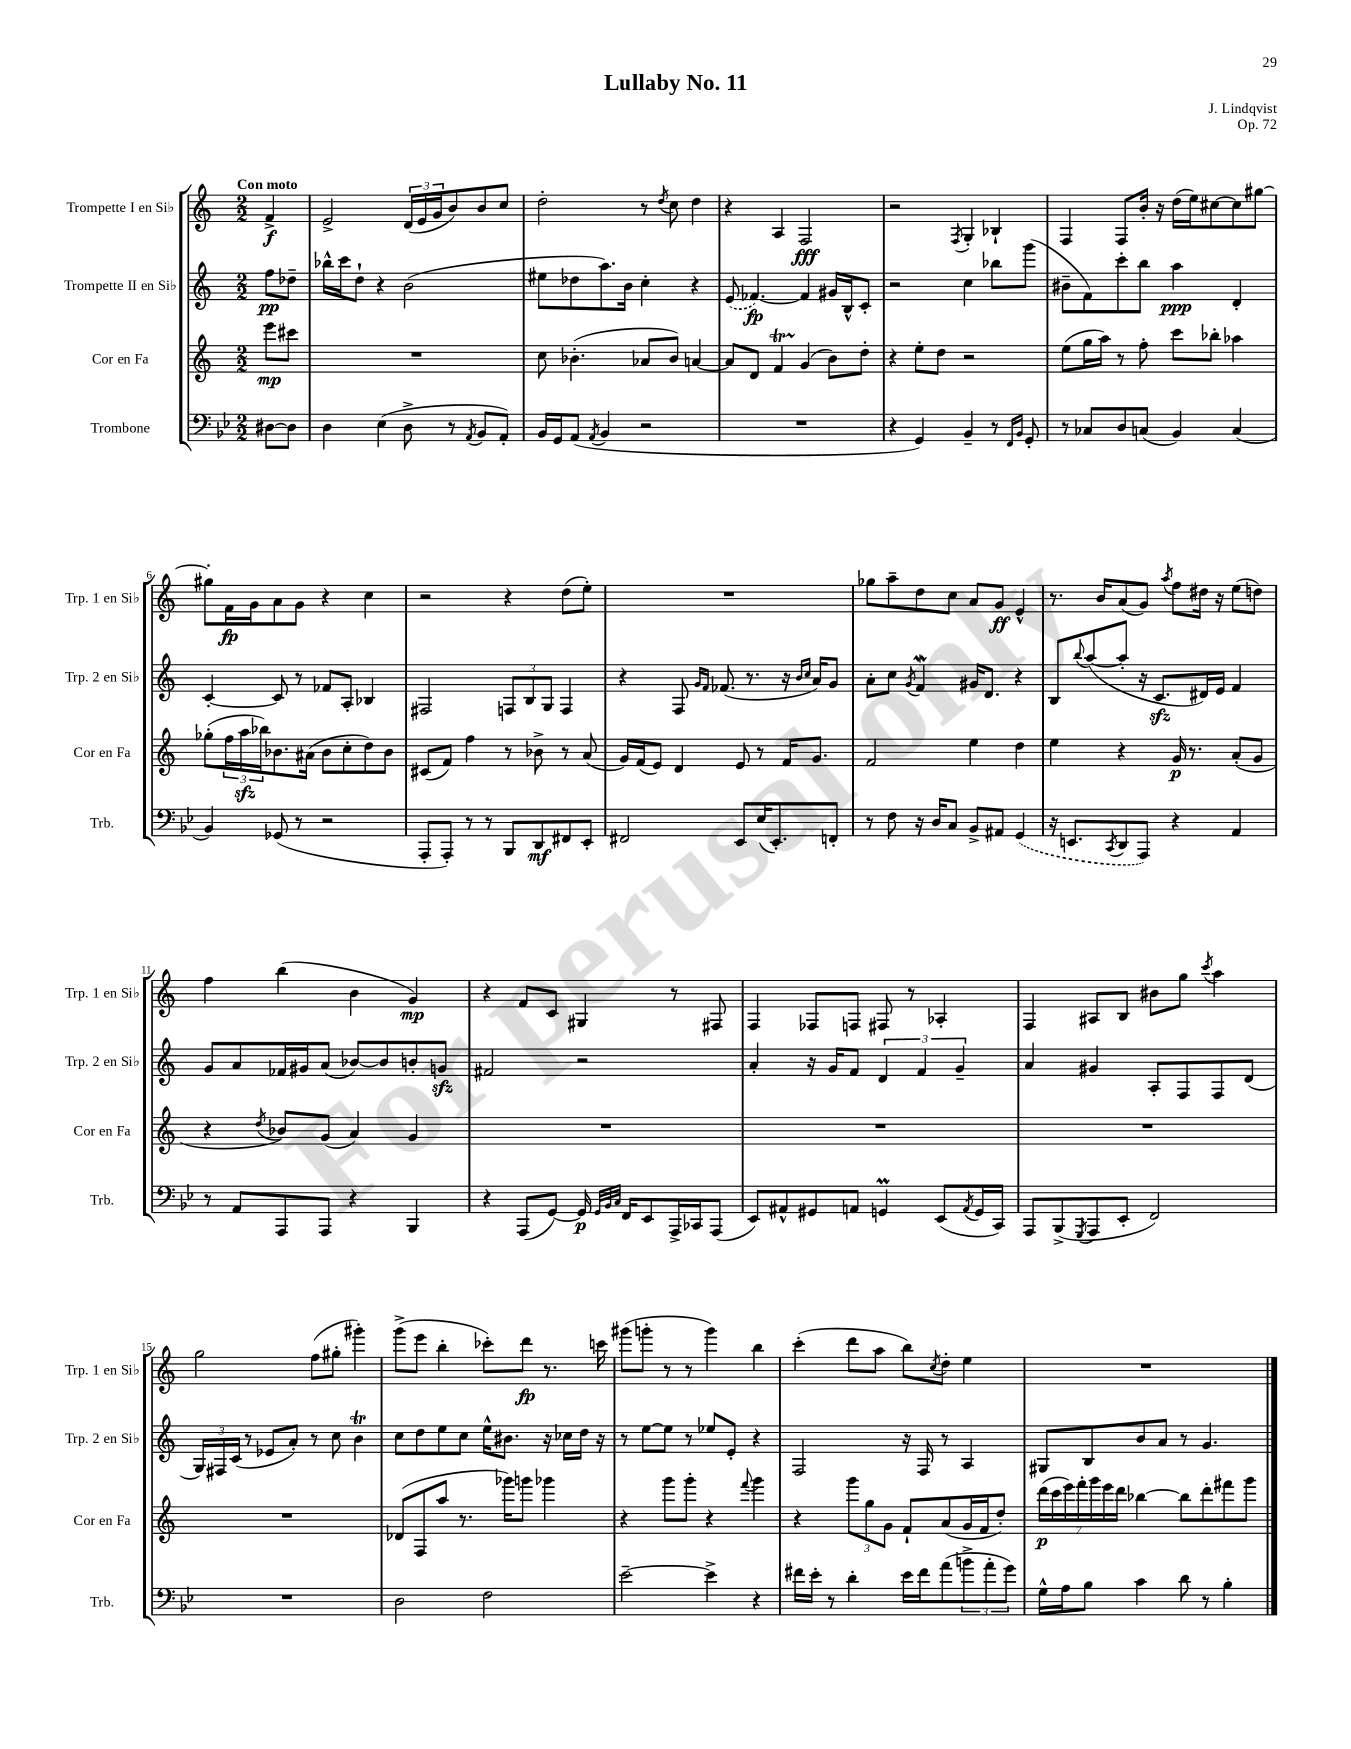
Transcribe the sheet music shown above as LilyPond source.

\header { title = "Lullaby No. 11" composer = "J. Lindqvist" opus = "Op. 72" }
<<
\new StaffGroup <<
\new Staff = "s0" \with { instrumentName = "Trompette I en Sib" shortInstrumentName = "Trp. 1 en Sib" } {
    \clef treble \key c \major \numericTimeSignature \time 2/2 \partial 4 \tempo "Con moto"
    f'4->\f |
    e'2-> \tuplet 3/2 { d'16( e'16 g'16 } b'8) b'8 c''8 |
    d''2-. r8 \acciaccatura { d''8 } c''8 d''4 |
    r4 a4 f2\fff |
    r2 \acciaccatura { f8 } g4-. bes4-! |
    f4 f8 b'16-. r16 d''16( e''16) cis''8~ cis''8 gis''8~ |
    gis''8-. f'16\fp g'16 a'8 g'8 r4 c''4 |
    r2 r4 d''8( e''8-.) |
    R1 |
    ges''8 a''8-- d''8 c''8 a'8 g'8\ff e'4-^ |
    r8. b'16 a'8( g'8) \acciaccatura { a''8 } f''8 dis''16 r16 e''8( d''8) |
    f''4 b''4( b'4 g'4\mp) |
    r4 f'8 c'8 gis4 r8 fis8 |
    f4 fes8 f8 fis8 r8 aes4-. |
    f4 ais8 b8 bis'8 g''8 \acciaccatura { c'''8 } a''4 |
    g''2 f''8( gis''8-. gis'''4-.) |
    g'''8->( e'''8 b''4-. ces'''8-.) d'''8\fp r8. c'''16 |
    gis'''8( g'''8-. r8 r8 g'''4) b''4 |
    c'''4-.( d'''8 a''8 b''8) \acciaccatura { c''8 } d''8-. e''4 |
    R1 \bar "|." |
}
\new Staff = "s1" \with { instrumentName = "Trompette II en Sib" shortInstrumentName = "Trp. 2 en Sib" } {
    \clef treble \key c \major \numericTimeSignature \time 2/2 \partial 4
    f''8\pp des''8-- |
    bes''16-^ c'''16 d''8-! r4 b'2( |
    eis''8 des''8 a''8.) b'16 c''4-. r4 |
    \once \slurDashed e'8( fes'4.~\fp) fes'4 gis'16 b16-^ c'8-. |
    r2 c''4 bes''8 g'''8( |
    bis'8-- f'8) c'''8-. b''8 a''4\ppp d'4-. |
    c'4~-. c'8 r8 fes'8 a8-. bes4 |
    fis2 \tuplet 3/2 { f8 b8 g8 } f4 |
    r4 f8 \grace { g'16 f'16 } fes'8.( r8. r16 \grace { b'16 c''16 } a'16) g'8 |
    a'8-. c''8 \acciaccatura { g'8 } f'4\mordent gis'16 d'8. r4 |
    b8 \appoggiatura { b''8 } a''8~( a''8-. r16 c'8.\sfz dis'16) e'16 f'4 |
    g'8 a'8 fes'16 gis'16 a'8( bes'8~) bes'8 b'8-. g'8\sfz |
    fis'2 r2 |
    a'4-. r16 g'16 f'8 \tuplet 3/2 { d'4 f'4 g'4-- } |
    a'4 gis'4 a8-. f8 f8 d'8( |
    \tuplet 3/2 { g16) fis16 c'16( } r8 ees'8 a'8-.) r8 c''8 b'4\trill |
    c''8 d''8 e''8 c''8 e''16-^ bis'8. r16 ces''16 d''16 r16 |
    r8 e''8~ e''8 r8 ees''8 e'8-. r4 |
    f2 r16 f16 r8 a4 |
    gis8 b8 b'8 a'8 r8 g'4. \bar "|." |
}
\new Staff = "s2" \with { instrumentName = "Cor en Fa" shortInstrumentName = "Cor en Fa" } {
    \clef treble \key c \major \numericTimeSignature \time 2/2 \partial 4
    e'''8\mp cis'''8 |
    R1 |
    c''8 bes'4.-.( aes'8 bes'8) a'4~ |
    a'8 d'8 f'4\startTrillSpan g'4\stopTrillSpan( b'8) d''8-. |
    r4 e''8-. d''8 r2 |
    e''8( g''16 a''16) r8 f''8-. c'''8 bes''8-. aes''4 |
    ges''8-.( \tuplet 3/2 { f''16 a''16\sfz bes''16) } bes'8. ais'16( bes'8 c''8-. d''8) bes'8 |
    cis'8( f'8) f''4 r8 bes'8-> r8 a'8( |
    g'16) f'16( e'8) d'4 e'8 r8 f'16 g'8. |
    f'2 e''4 d''4 |
    e''4 r4 g'16\p r8. a'8-.( g'8 |
    r4 \acciaccatura { d''8 } bes'8) g'8( a'4) g'4 |
    R1 |
    R1 |
    R1 |
    R1 |
    des'8( f8 a''8 r8. ges'''16) g'''8 ges'''4 |
    r4 g'''8 g'''8-. r4 \appoggiatura { f'''8 } g'''4 |
    r4 \tuplet 3/2 { g'''8 g''8 g'8 } f'8-! a'8( g'16 f'16 d''8-.) |
    \tuplet 7/4 { d'''16\p( c'''16 e'''16) f'''16-. g'''16 e'''16 d'''16 } bes''4~ bes''8 d'''8-. fis'''8 g'''8 \bar "|." |
}
\new Staff = "s3" \with { instrumentName = "Trombone" shortInstrumentName = "Trb." } {
    \clef bass \key bes \major \numericTimeSignature \time 2/2 \partial 4
    dis8~ dis8 |
    d4 ees4( d8-> r8 \acciaccatura { a,8 } bes,8 a,8-.) |
    bes,16 g,16 a,8( \acciaccatura { a,8 } bes,4 r2 |
    R1 |
    r4 g,4) bes,4-- r8 \grace { f,16 bes,16 } g,8-. |
    r8 ces8 d8 c8( bes,4) c4( |
    bes,4) ges,8( r8 r2 |
    a,,8-. a,,8-.) r8 r8 bes,,8 d,8\mf fis,8 ees,8-. |
    fis,2 ees,8 ees16( ees,8.-.) f,8-. |
    r8 f8 r16 d16 c8 bes,8-> ais,8 \once \slurDashed g,4( |
    r16 e,8. \acciaccatura { c,8 } d,8 a,,8) r4 a,4 |
    r8 a,8 a,,8 a,,8 r4 bes,,4 |
    r4 a,,8( g,8~) g,16\p \grace { g,32 bes,32 c32 } f,16 ees,8 a,,16-> ces,16 a,,8( |
    ees,8) ais,8-^ gis,8 a,8 g,4\prall ees,8( \acciaccatura { a,8 } g,16 c,16) |
    a,,8 bes,,8->( \acciaccatura { g,,8 } a,,8 ees,8-. f,2) |
    R1 |
    d2 f2 |
    ees'2~-- ees'4-> r4 |
    fis'16 ees'16-. r8 d'4-. ees'16 fis'16 a'8( \tuplet 3/2 { b'8-> a'8-. g'8) } |
    g16-^ a16 bes8 c'4 d'8 r8 bes4-. \bar "|." |
}
>>
>>
